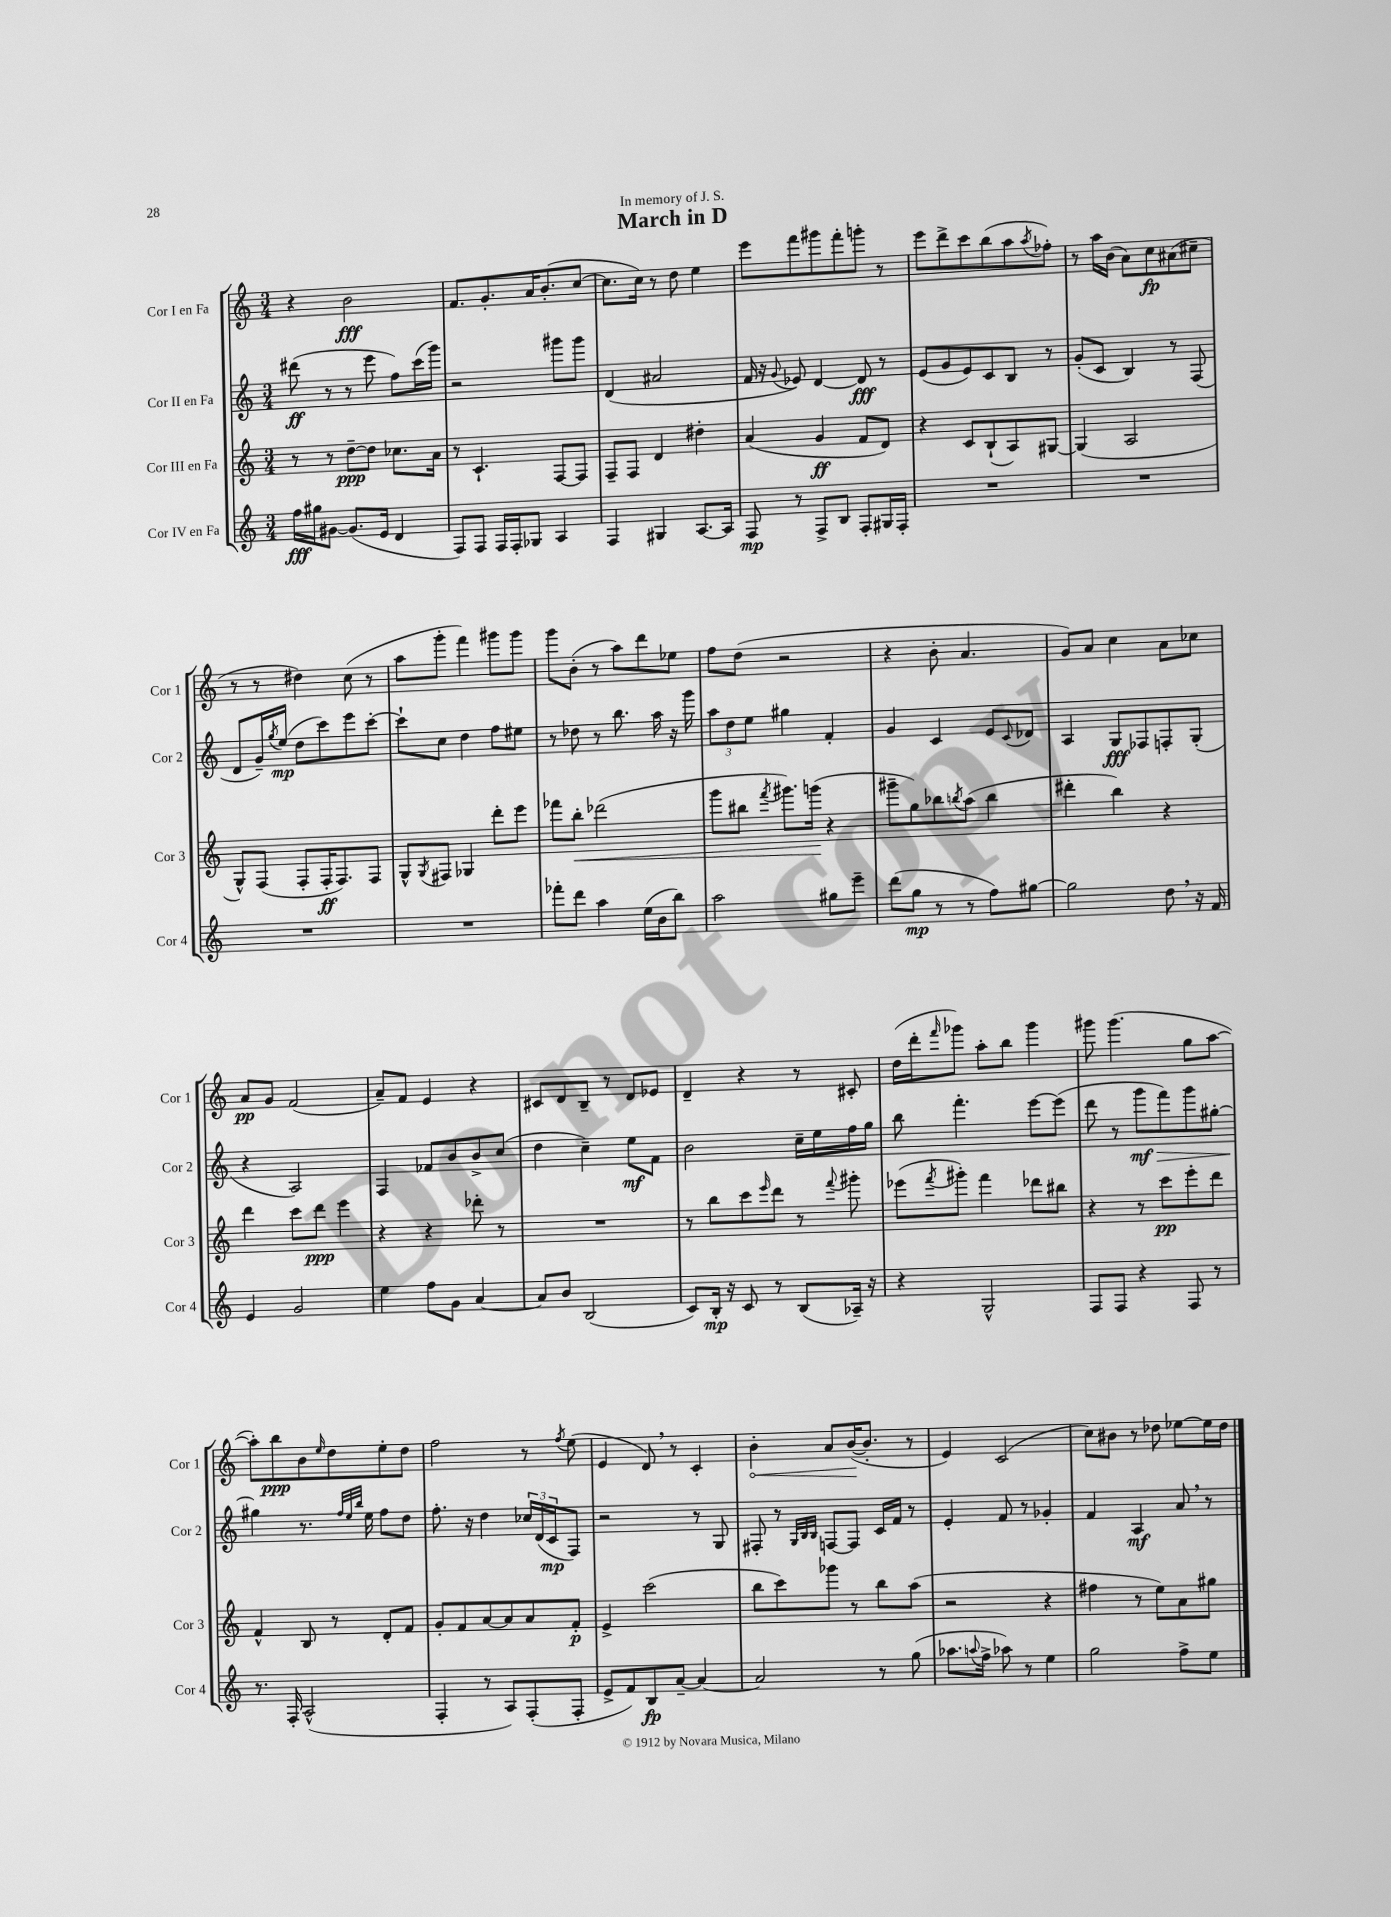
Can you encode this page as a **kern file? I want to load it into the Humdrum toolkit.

**kern	**dynam	**kern	**dynam	**kern	**dynam	**kern	**dynam
*part4	*part4	*part3	*part3	*part2	*part2	*part1	*part1
*staff4	*staff4	*staff3	*staff3	*staff2	*staff2	*staff1	*staff1
*I"Cor IV en Fa	*	*I"Cor III en Fa	*	*I"Cor II en Fa	*	*I"Cor I en Fa	*
*I'Cor 4	*	*I'Cor 3	*	*I'Cor 2	*	*I'Cor 1	*
*clefG2	*	*clefG2	*	*clefG2	*	*clefG2	*
*k[]	*	*k[]	*	*k[]	*	*k[]	*
*M3/4	*	*M3/4	*	*M3/4	*	*M3/4	*
=1	=1	=1	=1	=1	=1	=1	=1
16ff\LL	fff	8r	.	(8ddd#X\	ff	4r	.
16gg#X\J	.	.	.	.	.	.	.
[8g#X\J	.	8r	.	8r	.	.	.
(8.g#/L]	.	[8dd~\L	ppp	8r	.	2b\	fff
.	.	8dd\J]	.	8eee\	.	.	.
16e/Jk	.	.	.	.	.	.	.
4d/	.	8.cc-X\L	.	8ff\L)	.	.	.
.	.	.	.	(16ccc\L	.	.	.
.	.	16a\Jk	.	16ggg\JJ)	.	.	.
=2	=2	=2	=2	=2	=2	=2	=2
8F/L)	.	8r	.	2r	.	8.f/L	.
8F/J	.	4.c`/	.	.	.	.	.
.	.	.	.	.	.	8.g'/	.
16F/LL	.	.	.	.	.	.	.
16F'/J	.	.	.	.	.	.	.
8G-X/J	.	.	.	.	.	16a/K	.
.	.	.	.	.	.	(8.b'/	.
4A/	.	[8F/L	.	8ggg#X\L	.	.	.
.	.	8F/J]	.	8ggg#\J	.	[8cc/J	.
=3	=3	=3	=3	=3	=3	=3	=3
4F/	.	8F~/L	.	(4d/	.	8.cc\L]	.
.	.	8F/J	.	.	.	.	.
.	.	.	.	.	.	16cc\Jk)	.
4G#X/	.	4d/	.	2a#X/	.	8r	.
.	.	.	.	.	.	8dd\	.
[8.A/L	.	4dd#X'\	.	.	.	4ee\	.
16A/Jk]	.	.	.	.	.	.	.
=4	=4	=4	=4	=4	=4	=4	=4
8F/	mp	(4a/	.	16f/	.	8eee\L	.
.	.	.	.	16r	.	.	.
.	.	.	.	8qqg/	.	.	.
8r	.	.	.	8e-X/)	.	8fff\	.
8F^/L	.	4g/	ff	[4d/	.	8ggg#X\	.
8B/J	.	.	.	.	.	8fff'\	.
8F'/L	.	8f/L	.	8d/]	fff	8gggn'\J	.
16G#X/L	.	8d/J)	.	8r	.	8r	.
16F'/JJ	.	.	.	.	.	.	.
=5	=5	=5	=5	=5	=5	=5	=5
2.r	.	4r	.	(8e/L	.	8eee\L	.
.	.	.	.	8g/	.	8ddd^\	.
.	.	8c/L	.	8e/)	.	8ccc\	.
.	.	(8B`/	.	8c/	.	(8bb\	.
.	.	8A/)	.	8B/J	.	8aa\	.
.	.	.	.	.	.	8qaa/	.
.	.	[8G#X/J	.	8r	.	8ff-X'\J)	.
=6	=6	=6	=6	=6	=6	=6	=6
2.r	.	(4G#/]	.	(8g'/L	.	8r	.
.	.	.	.	8c/J	.	16aa\LL	.
.	.	.	.	.	.	(16b\JJ	.
.	.	2A/	.	4B/)	.	8a\L)	.
.	.	.	.	.	.	8cc\	fp
.	.	.	.	8r	.	(8a#X\	.
.	.	.	.	(8F/	.	8cc#X~\J	.
!!LO:LB:g=z
=7	=7	=7	=7	=7	=7	=7	=7
2.r	.	8G^^/L)	.	8d/L	.	8r	.
.	.	(8F/J	.	16g~/L)	.	8r	.
.	.	.	.	8qgg/	.	.	.
.	.	.	.	(16ee/JJ	mp	.	.
.	.	8F'/L	.	8dd\L	.	4dd#X\)	.
.	.	16F'/K	ff	8ccc\)	.	.	.
.	.	8.F/)	.	.	.	.	.
.	.	.	.	8eee\	.	(8cc\	.
.	.	8F/J	.	[8ccc'\J	.	8r	.
=8	=8	=8	=8	=8	=8	=8	=8
2.r	.	8G^^/L	.	8ccc`\L]	.	8aa\L	.
.	.	8qG/	.	.	.	.	.
.	.	8F#X/J	.	8cc\J	.	8ggg'\J	.
.	.	4G-X/	.	4dd\	.	4fff\)	.
.	.	8ddd'\L	.	8ff\L	.	8ggg#X\L	.
.	.	8eee\J	.	8ee#X\J	.	8ggg#\J	.
=9	=9	=9	=9	=9	=9	=9	=9
8fff-X'\L	.	8fff-X\L	.	8r	.	8ggg\L	.
!	!	!	!LO:HP:b	!	!	!	!
8ddd\J	.	8bb'\J	<	8dd-X\	.	(8b'\J	.
4aa\	.	(2ddd-X\	.	8r	.	8r	.
.	.	.	.	8.bb\	.	8aa\L)	.
(16ee\LL	.	.	.	.	.	8ddd\	.
16b\J	.	.	.	16aa\	.	.	.
8bb\J)	.	.	.	16r	.	8ee-X\J	.
.	.	.	.	16ggg\	.	.	.
=10	=10	=10	=10	=10	=10	=10	=10
2aa\	.	8ggg\L	.	12aa\L	.	8ff\L	.
.	.	.	.	12dd\	.	.	.
.	.	8bb#X\J	.	.	.	(8dd\J	.
.	.	.	.	12ee\J	.	.	.
.	.	8qfff/	.	.	.	.	.
.	.	8.ggg#X\L)	.	4gg#X\	.	2r	.
.	.	(16gggn\Jk	.	.	.	.	.
8gg#X\L	.	4r	[	4f'/	.	.	.
8eee~\J	.	.	.	.	.	.	.
=11	=11	=11	=11	=11	=11	=11	=11
(8ddd\L	.	8ggg#X~\L	.	4g/	.	4r	.
8gg\J	mp	8gg\)	.	.	.	.	.
8r	.	8bb-X\	.	4c/	.	8b'\	.
.	.	8qbbn/	.	.	.	.	.
8r	.	(8aa\J	.	.	.	4.a/	.
8ff\L)	.	4bb\	.	8e/L	.	.	.
.	.	.	.	8qqc/	.	.	.
[8gg#X\J	.	.	.	8d-X/J	.	.	.
=12	=12	=12	=12	=12	=12	=12	=12
2gg#\]	.	4ddd#X'\	.	4A/	.	8g/L)	.
.	.	.	.	.	.	8a/J	.
.	.	4bb\)	.	8G/L	fff	4cc\	.
.	.	.	.	8F-X/	.	.	.
8dd,\	.	4r	.	8Fn'/	.	8a\L	.
16r	.	.	.	(8G'/J	.	8cc-X\J	.
16f/	.	.	.	.	.	.	.
!!LO:LB:g=z
=13	=13	=13	=13	=13	=13	=13	=13
4e/	.	4ddd\	.	4r	.	8a/L	pp
.	.	.	.	.	.	8g/J	.
2g/	.	8ccc\L	.	2A/)	.	(2f/	.
.	.	8ddd\J	ppp	.	.	.	.
.	.	4eee\	.	.	.	.	.
=14	=14	=14	=14	=14	=14	=14	=14
4ee\	.	4r	.	4F/	.	8a~/L)	.
.	.	.	.	.	.	8f/J	.
8ff\L	.	4r	.	8f-X/L	.	4e/	.
8g\J	.	.	.	8b/	.	.	.
[4a/	.	8ddd-X'\	.	8b^/	.	4r	.
.	.	8r	.	(8cc/J	.	.	.
=15	=15	=15	=15	=15	=15	=15	=15
8a/L]	.	2.r	.	4dd\	.	8c#X/L	.
8b/J	.	.	.	.	.	8d/	.
(2B/	.	.	.	4cc~\)	.	8B~/J	.
.	.	.	.	.	.	8r	.
.	.	.	.	8ee\L	mf	8d/L	.
.	.	.	.	8f\J	.	8e-X/J	.
=16	=16	=16	=16	=16	=16	=16	=16
8c/L)	.	8r	.	2b\	.	4d~/	.
16B'/Jk	mp	8bb\L	.	.	.	.	.
16r	.	.	.	.	.	.	.
8c/	.	8ccc\	.	.	.	4r	.
.	.	16qqeee/	.	.	.	.	.
8r	.	8ddd\J	.	.	.	.	.
(8B/L	.	8r	.	16cc~\LL	.	8r	.
.	.	.	.	16ee\	.	.	.
.	.	8qqfff/	.	.	.	.	.
16A-X~/Jk)	.	8ggg#X'\	.	16ff\	.	8c#X'/	.
16r	.	.	.	16gg\JJ	.	.	.
=17	=17	=17	=17	=17	=17	=17	=17
4r	.	(8eee-X\L	.	8bb\	.	(16dd\LL	.
.	.	.	.	.	.	16ddd'\J	.
.	.	8qfff/	.	.	.	16qqfff/	.
.	.	8ggg#X'\J)	.	4.fff'\	.	8ggg-X\J)	.
2G^^/	.	4fff\	.	.	.	8aa'\L	.
.	.	.	.	.	.	8bb\J	.
.	.	8ddd-X\L	.	[8eee\L	.	4ggg-\	.
.	.	8bb#X\J	.	(8eee\J]	.	.	.
=18	=18	=18	=18	=18	=18	=18	=18
8F/L	.	4r	.	8ddd\	.	8ggg#X\	.
8F/J	.	.	.	8r	.	(4.ggg#\	.
!	!	!	!	!	!LO:HP:b	!	!
4r	.	8r	.	8ggg\L	> mf	.	.
.	.	8ccc\L	pp	8fff\)	.	.	.
8F/	.	8eee'\	.	8ggg\	.	8gg\L	.
8r	.	8ddd\J	.	[8gg#X'\J	.	[8aa\J	.
!!LO:LB:g=z
=19	=19	=19	=19	=19	=19	=19	=19
8.r	.	4f^^/	.	4gg#X\]	.	8aa'\L])	.
.	.	.	.	.	.	8bb\	ppp
16F'/	.	.	.	.	.	.	.
(2A^^/	.	8B/	.	8.r	]	8b\	.
.	.	.	.	.	.	16qqee/	.
.	.	8r	.	.	.	8dd\	.
.	.	.	.	32qqff/LLL	.	.	.
.	.	.	.	32qqee/	.	.	.
.	.	.	.	32qqbb/JJJ	.	.	.
.	.	.	.	16ee\	.	.	.
.	.	8d'/L	.	8ff\L	.	8ee'\	.
.	.	8f/J	.	8dd\J	.	8dd\J	.
=20	=20	=20	=20	=20	=20	=20	=20
4F'/	.	8g'/L	.	8.ff'\	.	2ff\	.
.	.	8f/	.	.	.	.	.
.	.	.	.	16r	.	.	.
8r	.	[8a/	.	4dd\	.	.	.
8A/L)	.	8a/]	.	.	.	.	.
(8F'/	.	8a/	.	24cc-X/LL	.	8r	.
.	.	.	.	(24d/	.	.	.
.	.	.	.	24c/J	mp	.	.
.	.	.	.	.	.	8qff/	.
8F'/J	.	8f'/J	p	8F/J)	.	(8ee\	.
=21	=21	=21	=21	=21	=21	=21	=21
8e^/L	.	4e^/	.	2r	.	4e/	.
8f/)	.	.	.	.	.	.	.
8B/	fp	(2ccc\	.	.	.	8d,/)	.
[8a~/J	.	.	.	.	.	8r	.
4a/_	.	.	.	8r	.	4c'/	.
.	.	.	.	8G/	.	.	.
=22	=22	=22	=22	=22	=22	=22	=22
!	!	!	!	!	!	!	!LO:HP:b
2a/]	.	8bb\L	.	8F#X'/	.	4b'\	<
.	.	8ccc\)	.	8r	.	.	.
.	.	.	.	32qqG/LLL	.	.	.
.	.	.	.	32qqB/	.	.	.
.	.	.	.	32qqB/JJJ	.	.	.
.	.	8ggg-X\J	.	[8Fn/L	.	8a/L	.
.	.	8r	.	8F/J]	.	([16b/K	.
.	.	.	.	.	.	8.b'/J]	[
8r	.	8bb\L	.	16c/LL	.	.	.
.	.	.	.	16f/JJ	.	.	.
(8gg\	.	(8aa\J	.	8r	.	8r	.
=23	=23	=23	=23	=23	=23	=23	=23
8.aa-X\L	.	2r	.	4e'/	.	4e/)	.
8qqaan/	.	.	.	.	.	.	.
16ff^\Jk	.	.	.	.	.	.	.
8aa-X\)	.	.	.	8f/	.	(2c/	.
8r	.	.	.	8r	.	.	.
4ee\	.	4r	.	4g-X'/	.	.	.
=24	=24	=24	=24	=24	=24	=24	=24
2gg\	.	4ff#X\	.	4f/	.	8cc\L)	.
.	.	.	.	.	.	8b#X\J	.
.	.	8r	.	4A/	mf	8r	.
.	.	8ee\L)	.	.	.	8dd-X\	.
8ff^\L	.	8a\	.	8a,/	.	[8ee-X\L	.
8ee\J	.	8gg#X\J	.	8r	.	16ee-\L]	.
.	.	.	.	.	.	16dd-\JJ	.
==	==	==	==	==	==	==	==
*-	*-	*-	*-	*-	*-	*-	*-
